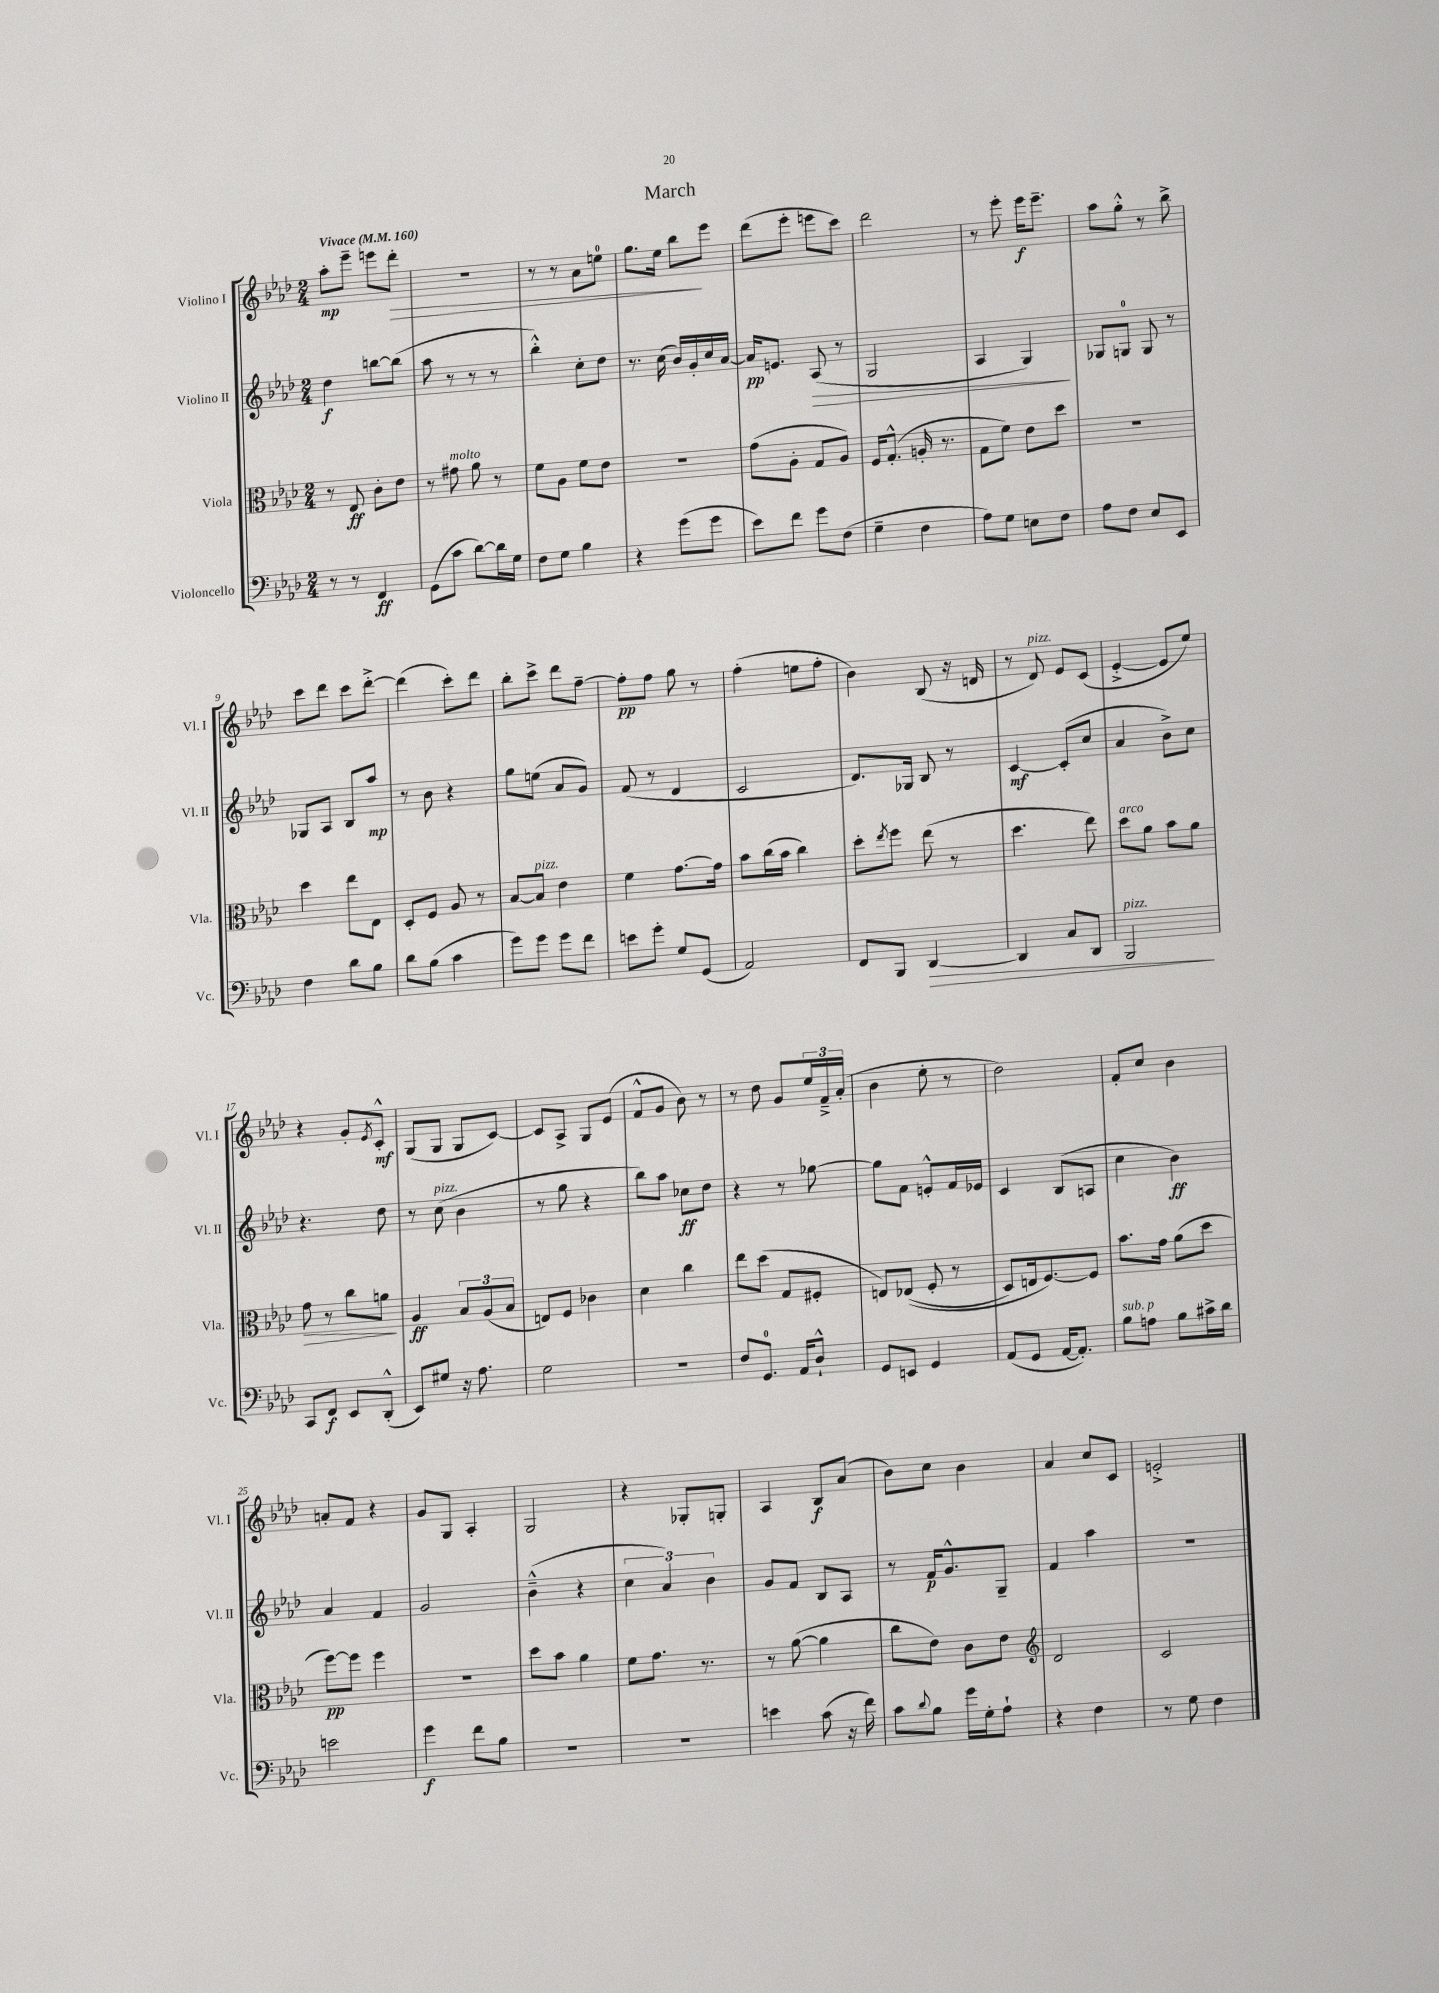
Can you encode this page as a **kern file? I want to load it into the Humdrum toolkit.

**kern	**kern	**kern	**kern
*staff4	*staff3	*staff2	*staff1
*clefF4	*clefC3	*clefG2	*clefG2
*k[b-e-a-d-]	*k[b-e-a-d-]	*k[b-e-a-d-]	*k[b-e-a-d-]
*M2/4	*M2/4	*M2/4	*M2/4
*MM160	*MM160	*MM160	*MM160
8r	8r	4dd-	8aa-'
8r	8E-	.	8eee-~
4FF	8c'	[8bb	8eee
.	8e-	(8bb]	8ddd-'
=	=	=	=
(8GG	8r	8aa-	2r
8c	8g#	8r	.
[8d-)	8a-	8r	.
16d-]	8r	8r	.
16G	.	.	.
=	=	=	=
8F	8f	4bb-'^^)	8r
8G	8A-	.	8r
4B-	8f	8cc'	8a-
.	8e-	8dd-	8ee
=	=	=	=
4r	2r	8.r	8.gg
.	.	(16cc	16ee-
(8g	.	16b-)	8bb-
.	.	16g'	.
8g	.	16cc	8eee-
.	.	[16a-	.
=	=	=	=
8e-)	(8g	16a-]	(8ddd-
.	.	8.e	.
8f	8A-'	.	8eee-'
8g	8G	(8A-	8eee
(8F	8A-)	8r	8ccc)
=	=	=	=
4G~	16F	2G	2ddd-
.	(8.G'^^	.	.
4F	16A'	.	.
.	8.r	.	.
=	=	=	=
8A-)	8G	4A-	8r
8G	8f)	.	8eee-'
8E	8e-	4G)	16eee-
.	.	.	8.eee-~
8F	8dd-	.	.
=	=	=	=
8A-	2r	8G-	8aa-
8F	.	8G	8gg'^^
8E-	.	8G	8r
8EE-	.	8r	8bb-^
=	=	=	=
4F	4dd-	8G-	8ccc
.	.	8A-	8ddd-
8d-	8ee-	8B-	8ccc
8B-	8E-	8aa-	[8ddd-'^
=	=	=	=
8d-	8D-'	8r	(4ddd-]
(8B-	8F	8b-	.
4c	8A-	4r	8ccc')
.	8r	.	8ddd-
=	=	=	=
8g)	[8B-	8gg	8bb-'
8g	8B-]	(8ee	8ccc^
8g	4e-	8a-	8ddd-
8f	.	8g)	[8ff~
=	=	=	=
8e	4f	(8f	8ff']
8g'	.	8r	8ff
8G	[8.g	4d-	8gg
(8GG	.	.	8r
.	16g]	.	.
=	=	=	=
2AA-)	8b-	2c	(4ff'
.	(16cc	.	.
.	16b-	.	.
.	4cc)	.	8ee
.	.	.	8ff'
=	=	=	=
8FF	8dd-'	8.d-)	4b-)
.	8qee-	.	.
8BBB-	8ff	.	.
.	.	16G-	.
[4DD-	(8ee-	8B-	(8B-
.	8r	8r	16r
.	.	.	16d
=	=	=	=
4DD-]	4.dd-	[4c	8r
.	.	.	8d-)
8C	.	(8c']	8e-
8DD-	8ee-)	8cc	(8c
=	=	=	=
2BBB-	8dd-	4a-	[4e-'^
.	8a-	.	.
.	8b-	8b-^)	8e-]
.	8a-	8cc	8ee-)
=	=	=	=
8CC	8g	4.r	4r
8FF	8r	.	.
8EE-	8cc	.	8g'
.	.	.	8qe-
(8DD-'^^	8a	8dd-	8c'^^
=	=	=	=
8EE-)	4A-	8r	(8G
8G#	.	(8cc	8G
16r	12B-	4b-	8G
8.A-	.	.	.
.	(12A-	.	.
.	.	.	[8c)
.	12B-	.	.
=	=	=	=
2G	8E)	8r	8c]
.	8F	8gg	8A-^
.	4c-	4r	8G
.	.	.	(8e-
=	=	=	=
2r	4d-	8bb-)	8f^^
.	.	8aa-	8g
.	4cc	8cc-	8b-)
.	.	8dd-	8r
=	=	=	=
8F	8ee-	4r	8r
8.GG	(8dd-	.	8dd-
.	8G	8r	8g
16AA-	.	.	.
8D-`^^	8F#'	[8gg-	24ee-
.	.	.	24f~^
.	.	.	(24a-'
=	=	=	=
8GG	8E)	8gg-]	4b-
8EE	&((8E-	8f	.
4GG	8F'	8e'^^	8ee-'
.	8r	16f	8r
.	.	16e-	.
=	=	=	=
(8AA-	8D-)	4c	2dd-)
8GG	16E	.	.
.	[8.F&)	.	.
[16AA-	.	(8B-	.
8.AA-'])	.	.	.
.	8F]	8A	.
=	=	=	=
8B-	8.b-	4cc	8f'
8A	.	.	8cc
.	16g	.	.
8B-	(8a-	4b-)	4b-
16c#^	8dd-	.	.
16d-	.	.	.
=	=	=	=
2e	[8ff)	4a-	8a'
.	8ff]	.	8f
.	4ff	4f	4r
=	=	=	=
4g	2r	2g	8g
.	.	.	8G
8f	.	.	4A-'
8B-	.	.	.
=	=	=	=
2r	8dd-	(4b-~^^	2G
.	8b-	.	.
.	4a-	4r	.
=	=	=	=
2r	8f	6cc	4r
.	8.g	.	.
.	.	6a-)	.
.	.	.	8G-'
.	8.r	.	.
.	.	6b-	.
.	.	.	8G'
=	=	=	=
4e	8r	8g	4A-
.	([8a-	8f	.
(8c	4a-]	8B-	8B-
16r	.	8A-	(8a-
16f)	.	.	.
=	=	=	=
8c	8cc	8r	8b-)
8qqd-	.	.	.
8B-	8e-)	16f	8cc
.	.	8.g^^	.
16g	8c	.	4b-
16G'	.	.	.
8A-`	8e-	8G~	.
=	=	=	=
*	*clefG2	*	*
4r	2d-	4f	4a-
4F	.	4aa-	8cc
.	.	.	8c
=	=	=	=
8r	2c	2r	2e'^
8G	.	.	.
4F	.	.	.
==	==	==	==
*-	*-	*-	*-
